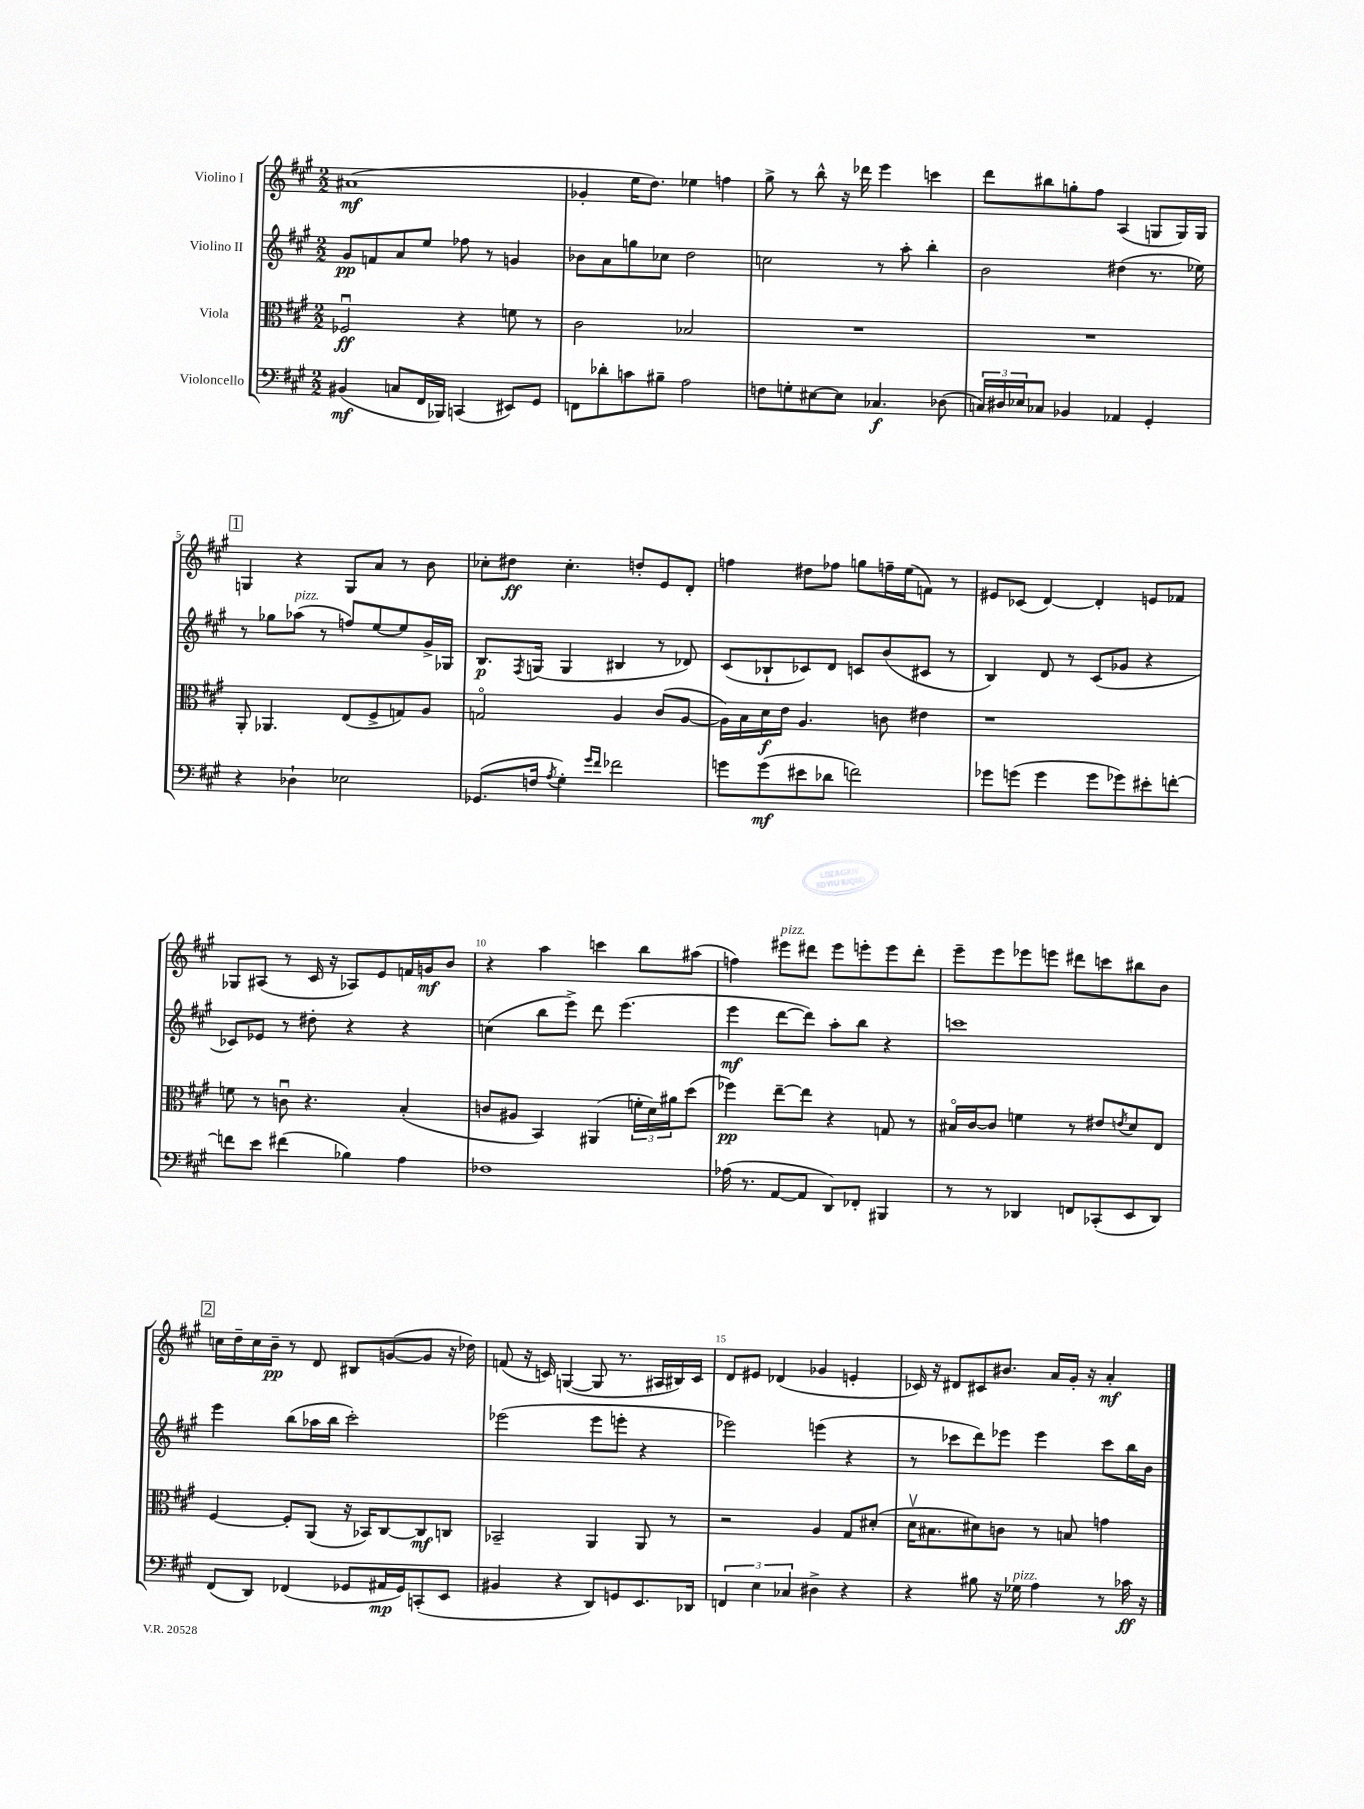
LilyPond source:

<<
\new StaffGroup <<
\new Staff = "s0" \with { instrumentName = "Violino I" } {
    \clef treble \key a \major \numericTimeSignature \time 2/2
    ais'1\mf( |
    ges'4-. e''16 d''8.) ees''4 f''4 |
    gis''8-> r8 b''8-^ r16 des'''16 e'''4 c'''4 |
    d'''8 bis''8 g''8-. fis''8 a4( g8 g16) g16 |
    \mark \markup { \box "1" } g4 r4 g8 a'8 r8 b'8 |
    ces''8-. dis''8\ff ces''4.-. d''8-. e'8 d'8-. |
    f''4 dis''8 fes''8 g''8 f''16-- e''16( f'8) r8 |
    eis'8 ces'8( d'4~) d'4-. e'8 fes'8 |
    ges8 ais8( r8 cis'16 r16 aes8) e'8 f'16 g'16\mf b'8 |
    r4 a''4 c'''4 b''8 ais''8( |
    f''4) eis'''8^\markup { \italic "pizz." } dis'''8 eis'''8 e'''8-. e'''8 dis'''8-. |
    e'''8-- e'''8 ees'''8 e'''8 dis'''8 c'''8 bis''8 b'8 |
    \mark \markup { \box "2" } c''16 d''16-- c''16 b'16--\pp r8 d'8 bis8 g'8~( g'8 r16 des''16) |
    f'8( r16 c'16) g4~( g8 r8. ais16 bis16) c'16 |
    d'8 eis'8 des'4( ges'4 e'4-. |
    ces'16) r16 dis'8 cis'8 bis'8. a'16 gis'16-. r16 a'4-.\mf \bar "|." |
}
\new Staff = "s1" \with { instrumentName = "Violino II" } {
    \clef treble \key a \major \numericTimeSignature \time 2/2
    gis'8\pp f'8 a'8 e''8 fes''8 r8 g'4 |
    bes'8 a'8 g''8 ces''8 d''2 |
    c''2 r8 a''8-. b''4-. |
    b'2 dis''4( r8. ees''16) |
    \mark \markup { \box "1" } r8 ges''8 aes''8^\markup { \italic "pizz." }( r8 f''8) e''8~ e''8 gis'16-> ges16 |
    b8.\p \acciaccatura { fis8 } g16( g4 bis4 r8 des'8) |
    cis'8( bes8-! ces'8) d'8 c'8 b'8( cis'8 r8 |
    b4) d'8 r8 cis'8( ges'8 r4 |
    ces'8) ees'8 r8 dis''8-. r4 r4 |
    c''4( b''8 e'''8->) d'''8 e'''4.( |
    e'''4\mf d'''8~ d'''8) a''8-. b''8 r4 |
    c'''1 |
    \mark \markup { \box "2" } e'''4 b''8( aes''16 b''16 cis'''2-.) |
    ees'''2( ees'''8 e'''8-. r4 |
    ees'''2) e'''4( r4 |
    r8 ces'''8 d'''8) ees'''8 ees'''4 ces'''8 b''16 b'16 \bar "|." |
}
\new Staff = "s2" \with { instrumentName = "Viola" } {
    \clef alto \key a \major \numericTimeSignature \time 2/2
    fes2\downbow\ff r4 f'8 r8 |
    cis'2 bes2 |
    R1 |
    R1 |
    \mark \markup { \box "1" } a,8-. aes,4. e8( fis8-> g8) a8 |
    g2\flageolet a4 cis'8( a8~ |
    a16) b16 d'16\f e'16 a4. c'8 eis'4 |
    r1 |
    f'8 r8 c'8\downbow r4. b4-.( |
    c'8 ais8 b,4) ais,4( \tuplet 3/2 { f'16-. d'16) ais'16 } d''8( |
    fes''4\pp) e''8~-- e''8 r4 g8 r8 |
    bis16\flageolet cis'16~ cis'8 f'4 r8 eis'8 \acciaccatura { e'8 } d'8 e8 |
    \mark \markup { \box "2" } fis4~ fis8-. a,8( r16 bes,16) cis8~ cis8\mf c8 |
    bes,2-- a,4 a,8 r8 |
    r2 a4 gis8 dis'8-.( |
    d'16\upbow bis8. dis'8) c'8 r8 b8 g'4 \bar "|." |
}
\new Staff = "s3" \with { instrumentName = "Violoncello" } {
    \clef bass \key a \major \numericTimeSignature \time 2/2
    bis,4\mf( c8 fis,16 bes,,16) c,4( eis,8) gis,8 |
    f,8 des'8-. c'8 bis8-- a2 |
    f8 g8-. eis8~ eis8 ces4.\f des8( |
    \tuplet 3/2 { c16) dis16 ees16 } ces8 bes,4 aes,4 gis,4-. |
    \mark \markup { \box "1" } r4 des4-! ees2 |
    ges,8.( f16 \acciaccatura { a8 } gis4-.) \grace { gis'16 fis'16 } fes'2 |
    g'8 g'8\mf( eis'8 des'8 f'2) |
    ges'8 g'8( g'4 g'8 ges'8) eis'8-. f'8~-. |
    f'8 e'8 fis'4( bes4) a4 |
    fes1 |
    aes16( r8. a,8~ a,8 d,8) fes,8-. bis,,4 |
    r8 r8 des,4 f,8 ces,8-.( e,8 des,8) |
    \mark \markup { \box "2" } fis,8( d,8) fes,4( ges,8 ais,16\mp ges,16) c,8-.( e,8 |
    bis,4 r4 d,8) g,8 e,8. des,16 |
    \tuplet 3/2 { f,4 e4 ces4 } dis4-> r4 |
    r4 bis8 r16 ges16^\markup { \italic "pizz." } a4 r8 ces'16\ff r16 \bar "|." |
}
>>
>>
\layout { \context { \Score \override BarNumber.break-visibility = ##(#f #t #t) barNumberVisibility = #(every-nth-bar-number-visible 5) } }
